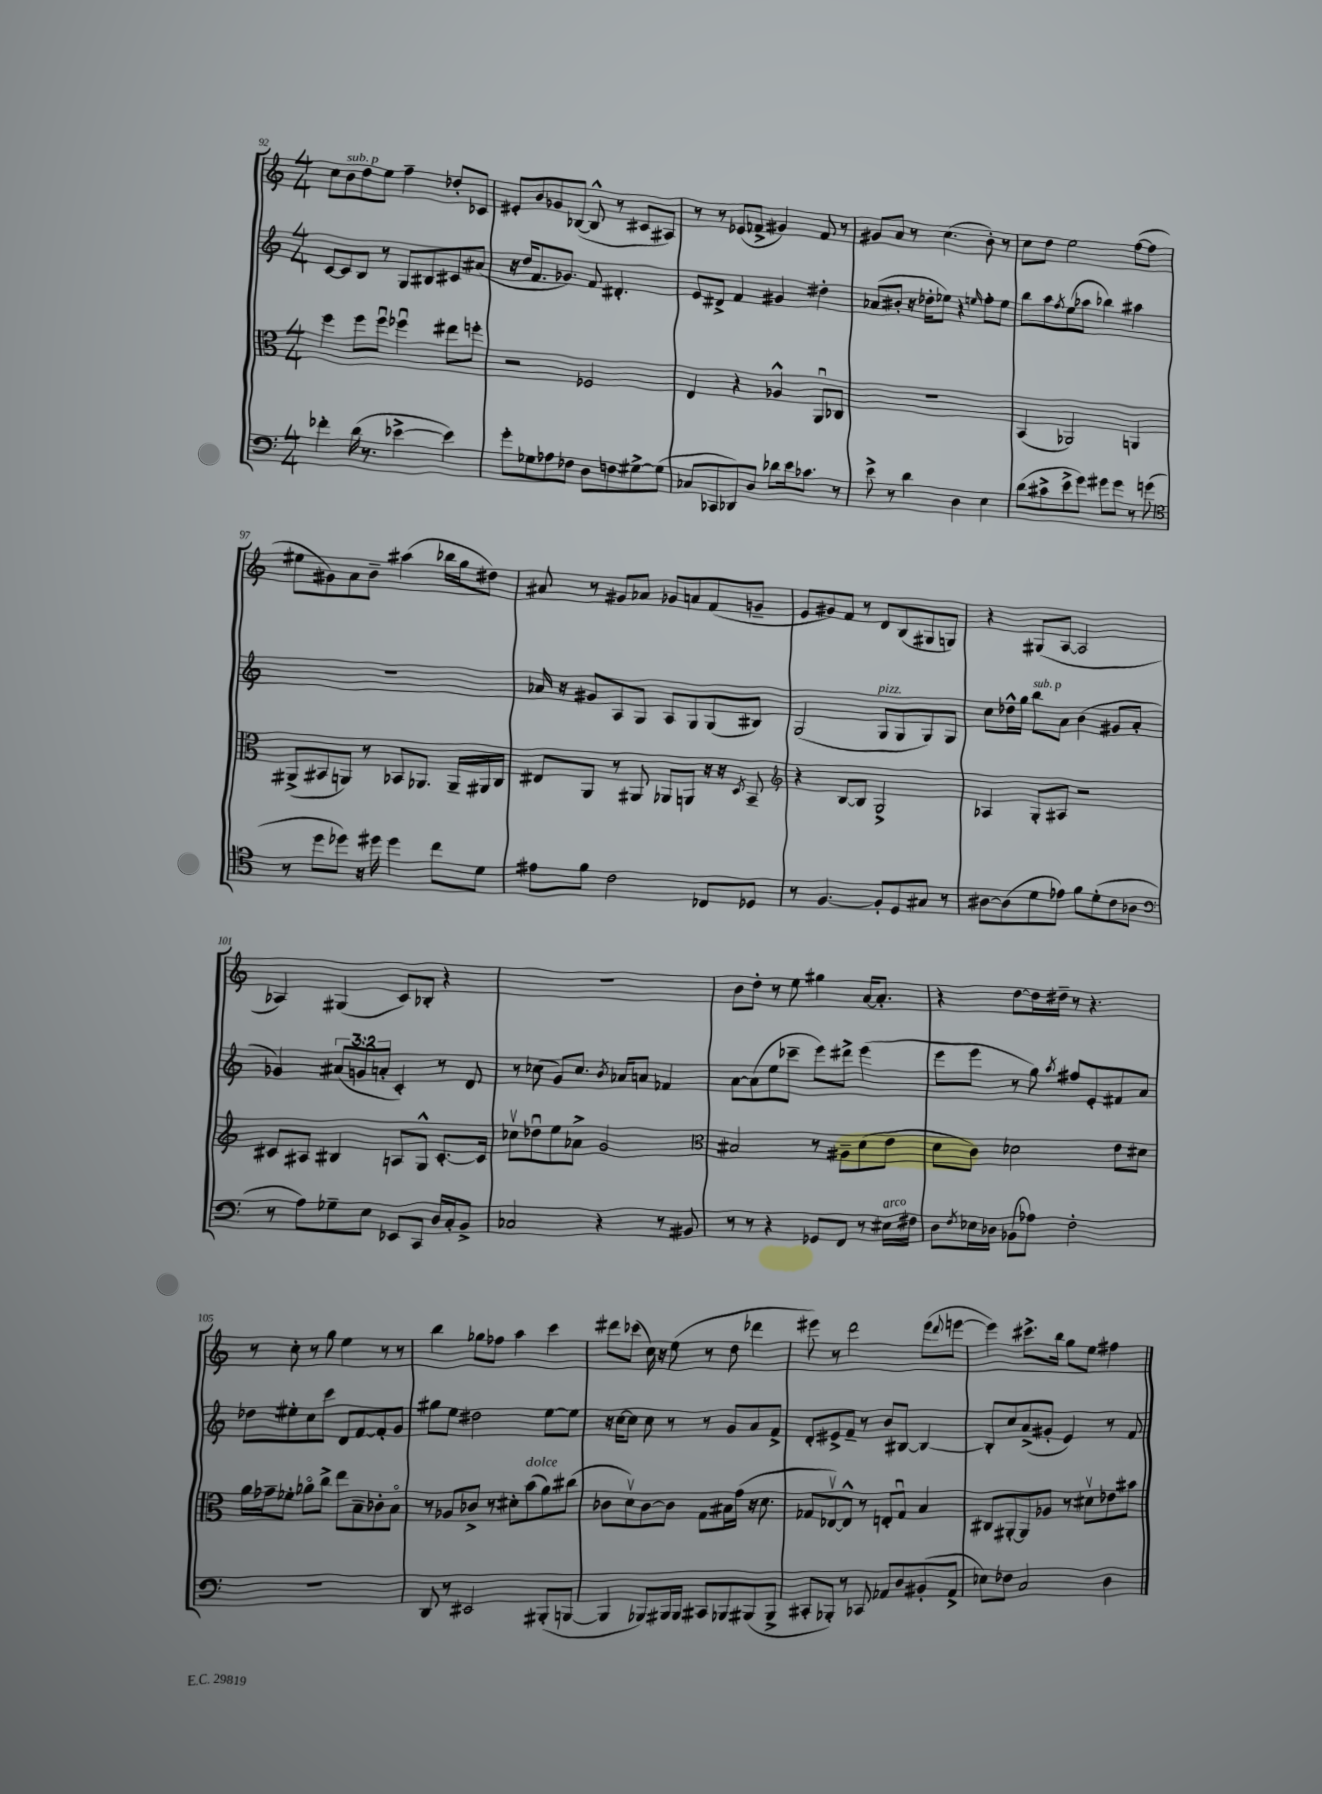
<<
\new StaffGroup <<
\new Staff = "s0" {
    \clef treble \key c \major \numericTimeSignature \time 4/4
    c''8 b'8^\markup { \italic "sub. p" } d''8 e''8 f''4-- des''8-. ces'8 |
    eis'8-. b'8 ges'8 bes8~( bes8-^ r8 cis'8 ais8) |
    r8 r8 ees'8( fes'8-> gis'4) fes'8 r8 |
    gis'8 a'8 r8 c''4.( b'8-.) r8 |
    c''8 d''8 e''2 f''8~( f''8 |
    eis''8 gis'8) a'8 b'8-- ais''4( bes''16 g''16 dis''8) |
    ais'8 r8 gis'8 aes'8 ges'8 a'8 f'8( g'8-- |
    e'8 gis'8) f'8 r8 d'8 b8( gis8 g8) |
    r4 gis8( a8~ a2 |
    aes4) gis4( c'8) bes8-. r4 |
    R1 |
    b'8 d''8-. r8 e''8 gis''4 a'16~ a'8.-. |
    r4 d''8~ d''16 dis''16-- r8 r4. |
    r8 c''8-. r8 g''8 e''4 r8 r8 |
    b''4 ges''8 fes''8 a''4 c'''4 |
    dis'''8 ces'''8( c''16) r16 e''8( r8 d''8 des'''4 |
    eis'''8) r8 d'''2 eis'''8( \appoggiatura { d'''8 } e'''8~ |
    e'''4) cis'''8.-> b''16 g''8 e''8 fis''4 \bar "|." |
}
\new Staff = "s1" {
    \clef treble \key c \major \numericTimeSignature \time 4/4 \override Staff.TupletNumber.text = #tuplet-number::calc-fraction-text
    c'8~ c'8 b8 r8 g8 bis8 cis'8 ais'8( |
    r16 d''16 f'8. ges'8.) f'8 dis'4.-. |
    e'8 dis'8-> f'4 gis'4 dis''4-. |
    aes'8( bis'8-. r16 des''16-. ees''8) r4 \grace { e''16 } f''8-. e''8 |
    b''8 a''8 \acciaccatura { f''8 } e''8( aes''8 bes''4) ais''4 |
    R1 |
    aes'16 r16 gis'8 a8 g8 a8 g8 g8( bis8) |
    g2( g8^\markup { \italic "pizz." } g8 g8) g8 |
    c''8 des''16-^ g''16 b''8^\markup { \italic "sub. p" } a'8 b'4( gis'8 a'8-. |
    ges'4) \tuplet 3/2 { ais'8( g'8 a'8-. } c'4-.) r8 d'8 |
    r8 ces''8( g'8) ces''8. \acciaccatura { b'8 } aes'16 a'8 fes'4 |
    a'8~ a'8( e''8 ces'''8-- e'''8) dis'''8-> e'''4( |
    e'''8 e'''8 r8 g''8) \acciaccatura { a''8 } fis''8 e'8-. fis'8 a'8 |
    des''8 eis''8-. c''8 c'''8 d'8 f'8~ f'8-. g'8 |
    gis''8 e''8 dis''2 e''8~ e''8 |
    r16 c''16~ c''8 c''8 r8 r8 g'8 a'8 f'8-> |
    d'8-. eis'8-> f'8-- r8 b'8 bis8~ bis4~ |
    bis8-. c''8 a'8->( gis'8-. e'4) r8 f'8 \bar "|." |
}
\new Staff = "s2" {
    \clef alto \key c \major \numericTimeSignature \time 4/4
    f''4 f''8 f''8\downbow fes''4\downbow eis''8 f''8-. |
    r2 fes2 |
    e4 r4 aes4-^ a,8\downbow ces8 |
    R1 |
    b,4( aes,2) a,4 |
    ais,8->( bis,8 a,8) r8 bes,8 aes,8. aes,16-- ais,16 c16 |
    eis8 a,8 r8 ais,8 aes,8 a,8 r16 r16 \acciaccatura { d8 } b,8-- |
    \clef treble r4 b8~ b8 g2-> |
    aes4 g8-. ais8 r2 |
    cis'8 ais8 bis4 a8 g8-^ cis'8.~-. cis'16 |
    ces''8\upbow des''8\downbow e''8 aes'8-> g'2 |
    \clef alto bis2 r8 ais8-- d'8( e'8 |
    d'8 c'8) des'2 e'8 dis'8 |
    a'16 ges'16-- fes'8-. aes'8\flageolet c''8-> e''8 b8-- ces'8-. b8\flageolet |
    r8 aes8 ces'8-> r8 dis'8-. b'8^\markup { \italic "dolce" }( a'8) cis''8( |
    ces'8 d'8\upbow) ces'8~ ces'8 g8 bis16 g'16( r16 d'8. |
    ges8 ees8~\upbow) ees8-^ r8 e8-. ges8\downbow b4 |
    cis8 ais,8~-. ais,8 aes8 r8 dis'8\upbow ees'8 bis'8 \bar "|." |
}
\new Staff = "s3" {
    \clef bass \key c \major \numericTimeSignature \time 4/4
    fes'4-. d'16( r8. ees'4~-> ees'4) |
    g'8-. ges8 aes8 fes8 d8 f8 gis8~-> gis8( |
    ces8 ces,8 des,8) d8 des'8 e'16 ces'8. r8 |
    e'8-> r8 d'4 d4 e4 |
    d'8( cis'8-> e'8-> g'8) gis'8 gis'8 r8 g'8( |
    \clef tenor r8 d''8 des''8) r16 dis''16 dis''4 c''8 d'8 |
    eis'8 f'8 c'2 ces8 des8 |
    r8 f4.~ f8-. d8 gis8 r8 |
    ais8~ ais8( d'8 ees'8) f'8 d'8-.( c'8 aes8 |
    \clef bass r8 a8) ges8-- e8 ees,8 c,8 d16 c16-. b,8-> |
    ces2 r4 r8 bis,8 |
    r8 r8 r4 ges,8 f,8 r8 eis16^\markup { \italic "arco" } fis16 |
    d8 \acciaccatura { f8 } ees16 des16 bes,8( aes8) f2-. |
    R1 |
    d,8 r8 eis,2 bis,,8-.( b,,8~ |
    b,,4 bes,,8) bis,,16 bis,,16 cis,8 bes,,8 bis,,8( bis,,8-> |
    cis,8-. bes,,8-.) r8 ces,8 aes,8 d8 bis,8-.( aes,8-> |
    ees8) fes8 c2 d4 \bar "|." |
}
>>
>>
\layout { \context { \Score currentBarNumber = #92 } }
